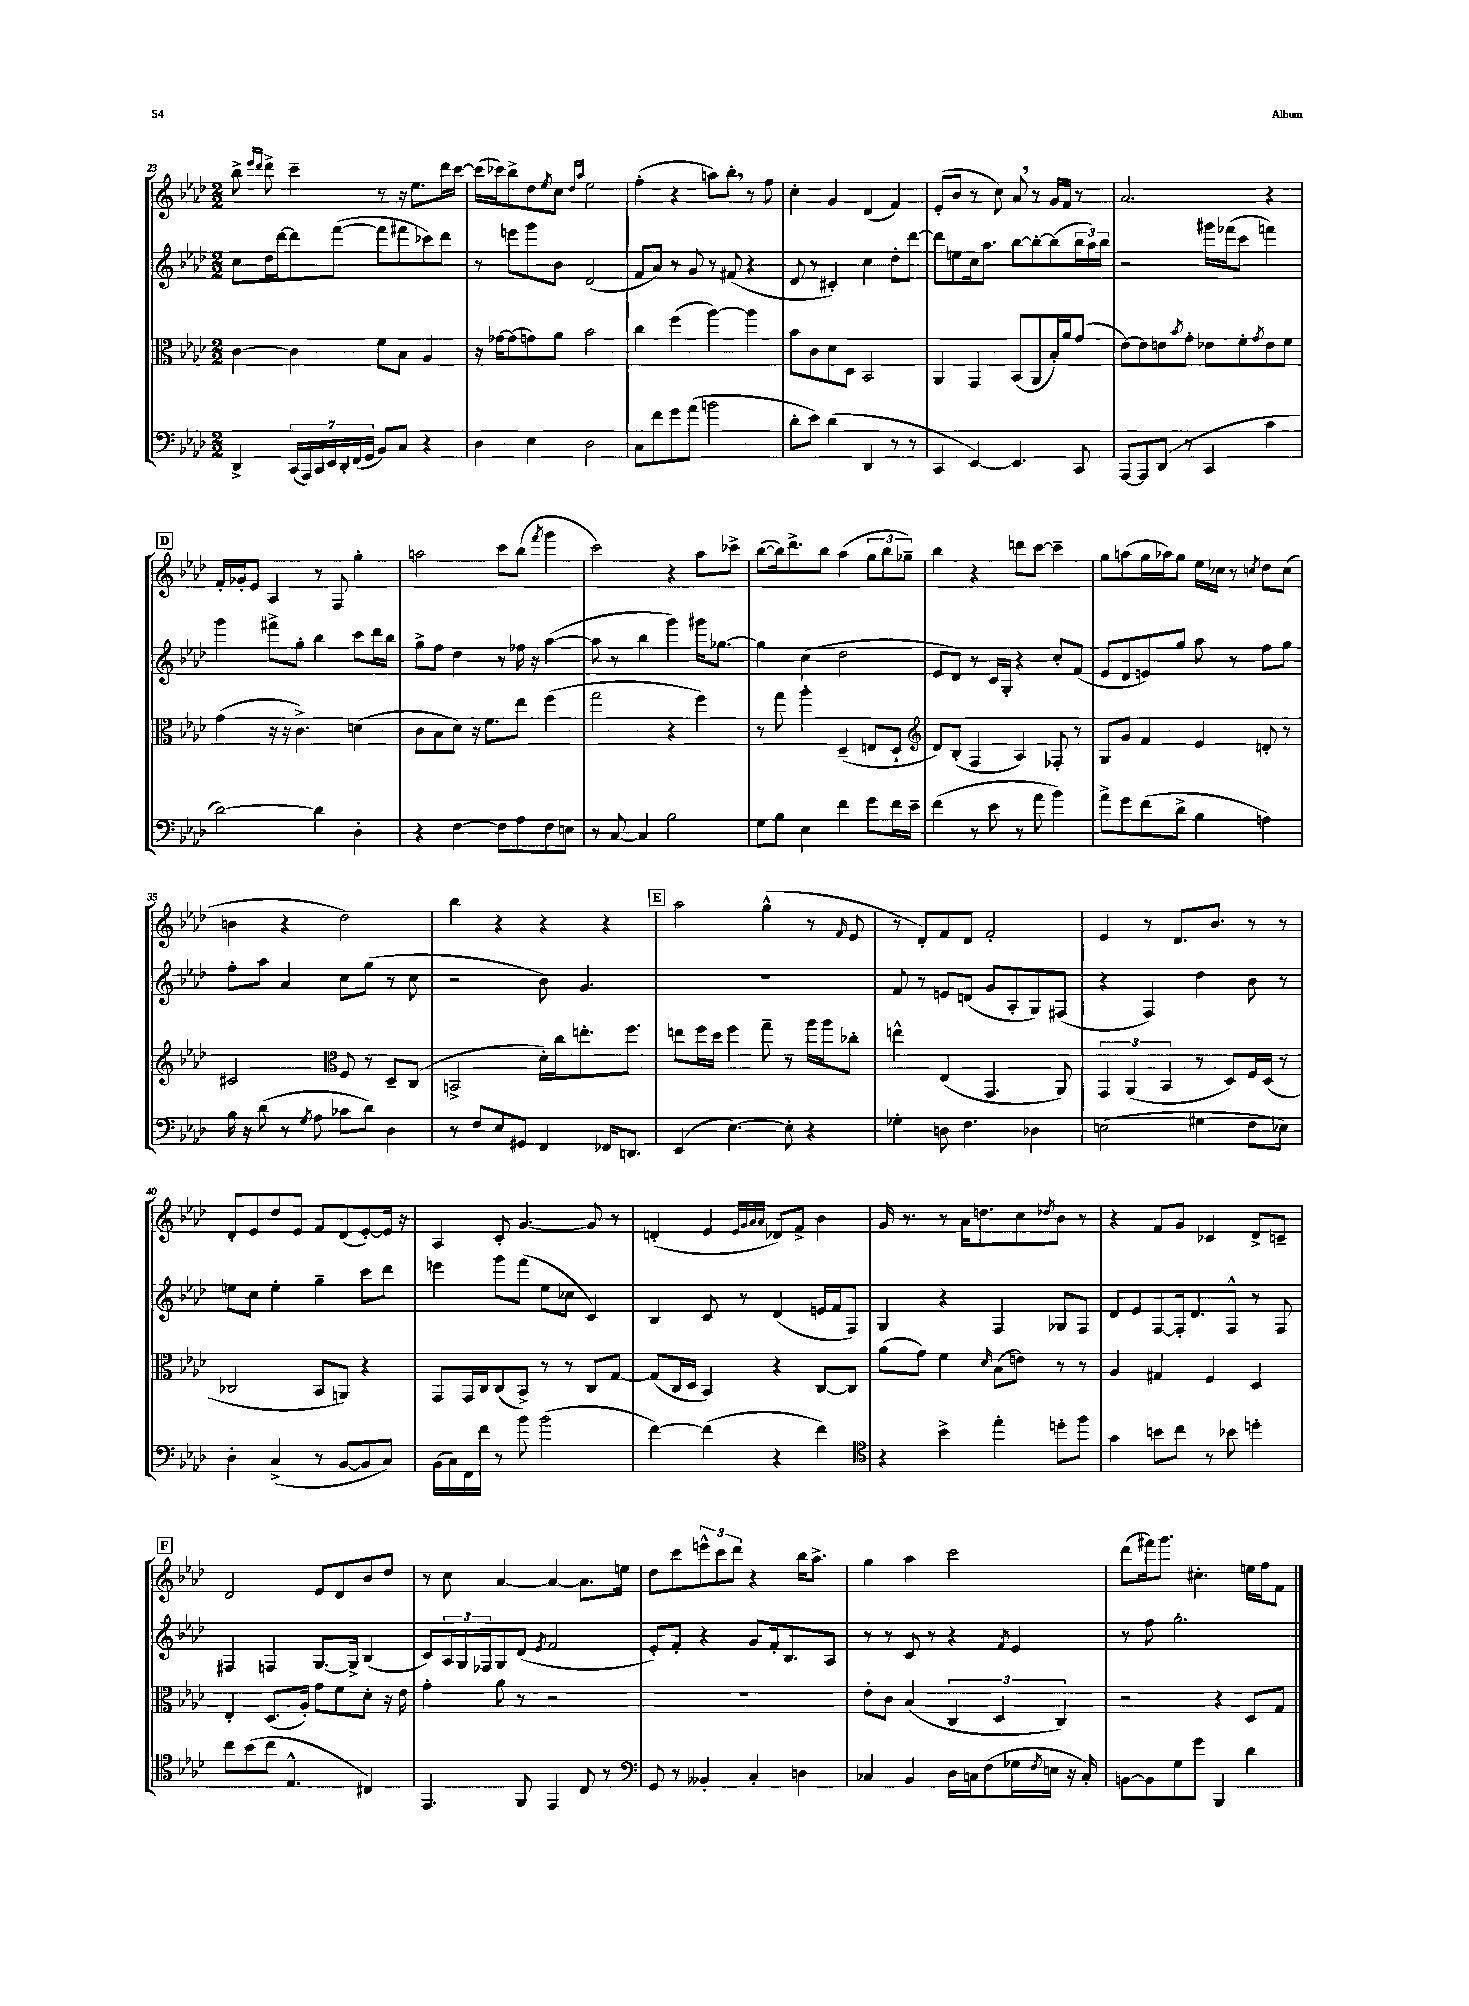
<<
\new StaffGroup <<
\new Staff = "s0" {
    \clef treble \key aes \major \numericTimeSignature \time 2/2
    bes''8-> \grace { ees'''16 des'''16 } des'''8-> c'''4-- r8 r16 ees''8. des'''16 c'''16~ |
    c'''16( ces'''16) bes''8-> des''8 \acciaccatura { ees''8 } c''8 \grace { des''16 aes''16 } ees''2 |
    f''4-.( r4 a''8) bes''8-. \breathe r8 f''8 |
    c''4-. g'4 des'4( f'4) |
    ees'8-.( bes'8 r8 c''8) aes'8 \breathe r8 g'16 f'16 r8 |
    aes'2. r4 |
    \mark \markup { \box "D" } f'16-. ges'16-. ees'8 aes4 r8 f8 g''4-. |
    a''2 c'''8 bes''8( \acciaccatura { f'''8 } g'''4 |
    c'''2) r4 aes''8 ces'''8-> |
    bes''8~( bes''16) des'''8.-> bes''8 aes''4( \tuplet 3/2 { g''8 bes''8 ges''8--) } |
    bes''4 r4 d'''8 c'''8~ c'''4-- |
    g''8 a''8( g''16 aes''16) g''8 ees''16 ces''16 r8 \acciaccatura { c''8 } des''8 c''8( |
    b'4 r4 des''2) |
    bes''4 r4 r4 r4 |
    \mark \markup { \box "E" } aes''2 g''4-^( r8 \grace { f'16 } ees'8 |
    r8 des'8-.) f'8 des'8 f'2-. |
    ees'4 r8 des'8. bes'8. r8 r8 |
    des'8-. ees'8 des''8 ees'8 f'8 des'8( ees'8~-.) ees'16 r16 |
    aes4 c'8-. g'4.~ g'8 r8 |
    d'4-.( ees'4 \grace { ees'32 g'32 aes'32 aes'32 } des'8) f'8-> bes'4 |
    g'16 r8. r8 aes'16 d''8. c''8 \acciaccatura { des''8 } bes'8 r8 |
    r4 f'8 g'8 ces'4 des'8-> c'8-- |
    \mark \markup { \box "F" } des'2 ees'8 des'8 bes'8 des''8 |
    r8 c''8 aes'4~ aes'4~ aes'8. e''16 |
    des''8 c'''8 \tuplet 3/2 { e'''8-^ c'''8 des'''8 } r4 bes''16 aes''8.-> |
    g''4 aes''4 c'''2 |
    des'''8( fis'''16) g'''8. cis''4.-. e''16 f''16 f'8 \bar "|." |
}
\new Staff = "s1" {
    \clef treble \key aes \major \numericTimeSignature \time 2/2
    c''8 des''16 des'''16~ des'''8 f'''8~( f'''8 fis'''8 ces'''8) des'''8 |
    r8 e'''8 g'''8 bes'8 des'2( |
    f'8 aes'8) r8 g'8 r8 fis'8( r4 |
    des'8 r8 cis'4-.) c''4 des''8-. des'''8~ |
    des'''8 e''8 c''16 aes''8. bes''8~ bes''8~-. bes''8( \tuplet 3/2 { bes''16 aes''16) bes''16 } |
    r2 gis'''16 fes'''16( c'''8 f'''4) |
    \mark \markup { \box "D" } g'''4 fis'''8-> g''8-. bes''4 c'''8 des'''16 bes''16 |
    g''8-> f''8 des''4 r8 fes''16 r16 aes''4~( |
    aes''8 r8 bes''4 g'''4) gis'''16 ges''8.~ |
    ges''4 c''4( des''2 |
    ees'8 des'8) r8 c'16 g16-. r4 c''8-. f'8( |
    ees'8 des'8 e'8) g''8 aes''8 r8 f''8 g''8 |
    f''8-. aes''8 aes'4 c''8 g''8( r8 c''8 |
    r2 bes'8) g'4. |
    \mark \markup { \box "E" } R1 |
    f'8 r8 e'8 d'8( g'8 aes8-. g8) fis8( |
    r4 f4) des''4 bes'8 r8 |
    e''8 c''8 e''4-. g''4-- c'''8 des'''8 |
    e'''4 g'''8 f'''8( ees''8 ces''8 c'4) |
    bes4 c'8 r8 des'4( e'16 f'16 f8) |
    g4 r4 f4 ges8 f8 |
    des'8 ees'8 f8~ f16-. des'8. f8-^ r8 f8 |
    \mark \markup { \box "F" } fis4 f4 g8.~ g16-> bes4( |
    c'8) \tuplet 3/2 { aes16 g16 fes16 } g8 des'8( \acciaccatura { ees'8 } f'2 |
    ees'8-.) f'8-. r4 g'8 f'16-. bes8. aes8 |
    r8 r8 c'8 r8 r4 \acciaccatura { f'8 } ees'4 |
    r8 f''8 g''2.-. \bar "|." |
}
\new Staff = "s2" {
    \clef alto \key aes \major \numericTimeSignature \time 2/2
    c'4~ c'4 f'8 bes8 aes4 |
    r16 ges'16~ ges'8( g'8) aes'8 bes'2 |
    c''4 f''4( aes''4~) aes''4 |
    bes'8 c'8 des'8 des8 bes,2 |
    aes,4 g,4 bes,8( aes,8 bes16-.) aes'16 g'8( |
    ees'8~) ees'8 e'8 \acciaccatura { bes'8 } g'8-. ees'8 f'8-. \acciaccatura { g'8 } ees'8 f'8 |
    \mark \markup { \box "D" } g'4( r16 r16 c'4.->) d'4( |
    c'8 bes8 des'8) r16 f'8. ees''8 f''4( |
    g''2 r4 f''4) |
    r8 g''8 aes''4-. des4--( e8 des8-! |
    \clef treble des'8) bes8-.( f4 aes4) fes8-. r8 |
    g8 g'8 f'4 ees'4 d'8-. r8 |
    cis'2 \clef alto f8 r8 des8-- c8( |
    b,2-> des'16-.) c''16 e''8.-. f''8. |
    \mark \markup { \box "E" } e''8 f''16 des''16 f''4 g''8-- r8 aes''16 aes''16 ces''8-. |
    e''4-^ ees4( g,4. aes,8) |
    \tuplet 3/2 { g,4 aes,4( bes,4 } r8 des8) f16 des16( r8 |
    ces2 bes,8 a,8) r4 |
    g,8 g,16 c16 c8( bes,8->) r8 r8 c8 g8~ |
    g8( c16 des16 bes,4) r4 c8~ c8 |
    aes'8( g'8) f'4 \grace { des'16 } bes8( e'8) r8 r8 |
    aes4 gis4 f4 des4 |
    \mark \markup { \box "F" } ees4-. des8.( aes16-.) g'8 f'8 des'8-. r16 ees'16 |
    g'4-. aes'8 r8 r2 |
    R1 |
    ees'8-. c'8 bes4( \tuplet 3/2 { c4 des4 c4) } |
    r2 r4 des8 g8 \bar "|." |
}
\new Staff = "s3" {
    \clef bass \key aes \major \numericTimeSignature \time 2/2
    des,4-> \tuplet 7/4 { c,16( aes,,16) c,16 ees,16 des,16-. f,16( g,16 } bes,8) c8 r4 |
    des4 ees4 des2 |
    c8 f'8 g'8 aes'8( b'2 |
    des'8-. ees'8) des'4( des,4 r8 r8 |
    c,4 ees,4~) ees,4. c,8 |
    aes,,8~ aes,,8 des,8( r8 c,4 c'4 |
    \mark \markup { \box "D" } des'2~) des'4 des4-. |
    r4 f4~ f8 aes8 f8 e8 |
    r8 c8~ c4 bes2 |
    g8 bes8 ees4 f'4 g'8 f'16 ees'16-- |
    f'4( r8 ees'8 r8 aes'8 bes'4) |
    aes'8-> g'8 f'8( des'8-> bes4 a4) |
    bes16 r16 des'8( r8 \acciaccatura { g8 } aes8 ces'8 des'8) des4 |
    r8 f8 ees8 gis,8 f,4 fes,16 d,8. |
    \mark \markup { \box "E" } ees,4( ees4.~) ees8-. r4 |
    ges4-. d8 f4. des4 |
    e2( gis4 f8 ees8) |
    des4-. c4->( r8 bes,8~ bes,8 c8) |
    bes,16( c16) f,16 f'16 r8 bes'8 bes'2( |
    f'4~) f'4( r4 f'4) |
    \clef tenor r4 bes'4-> ees''4-. d''8-. f''8 |
    g'4 b'8 c''8 r8 bes'8 d''4-. |
    \mark \markup { \box "F" } c''8 bes'8( c''8 ees4.-^ cis4) |
    ees,4. f,8 ees,4 c8 r8 |
    \clef bass g,8 r8 beses,4-. c4-. d4 |
    ces4 bes,4 des16 c16 f8( ges16 \acciaccatura { f8 } e16 r16 c16-.) |
    b,8~ b,8 g8 g'8 bes,,4 des'4 \bar "|." |
}
>>
>>
\layout { \context { \Score currentBarNumber = #23 } }
